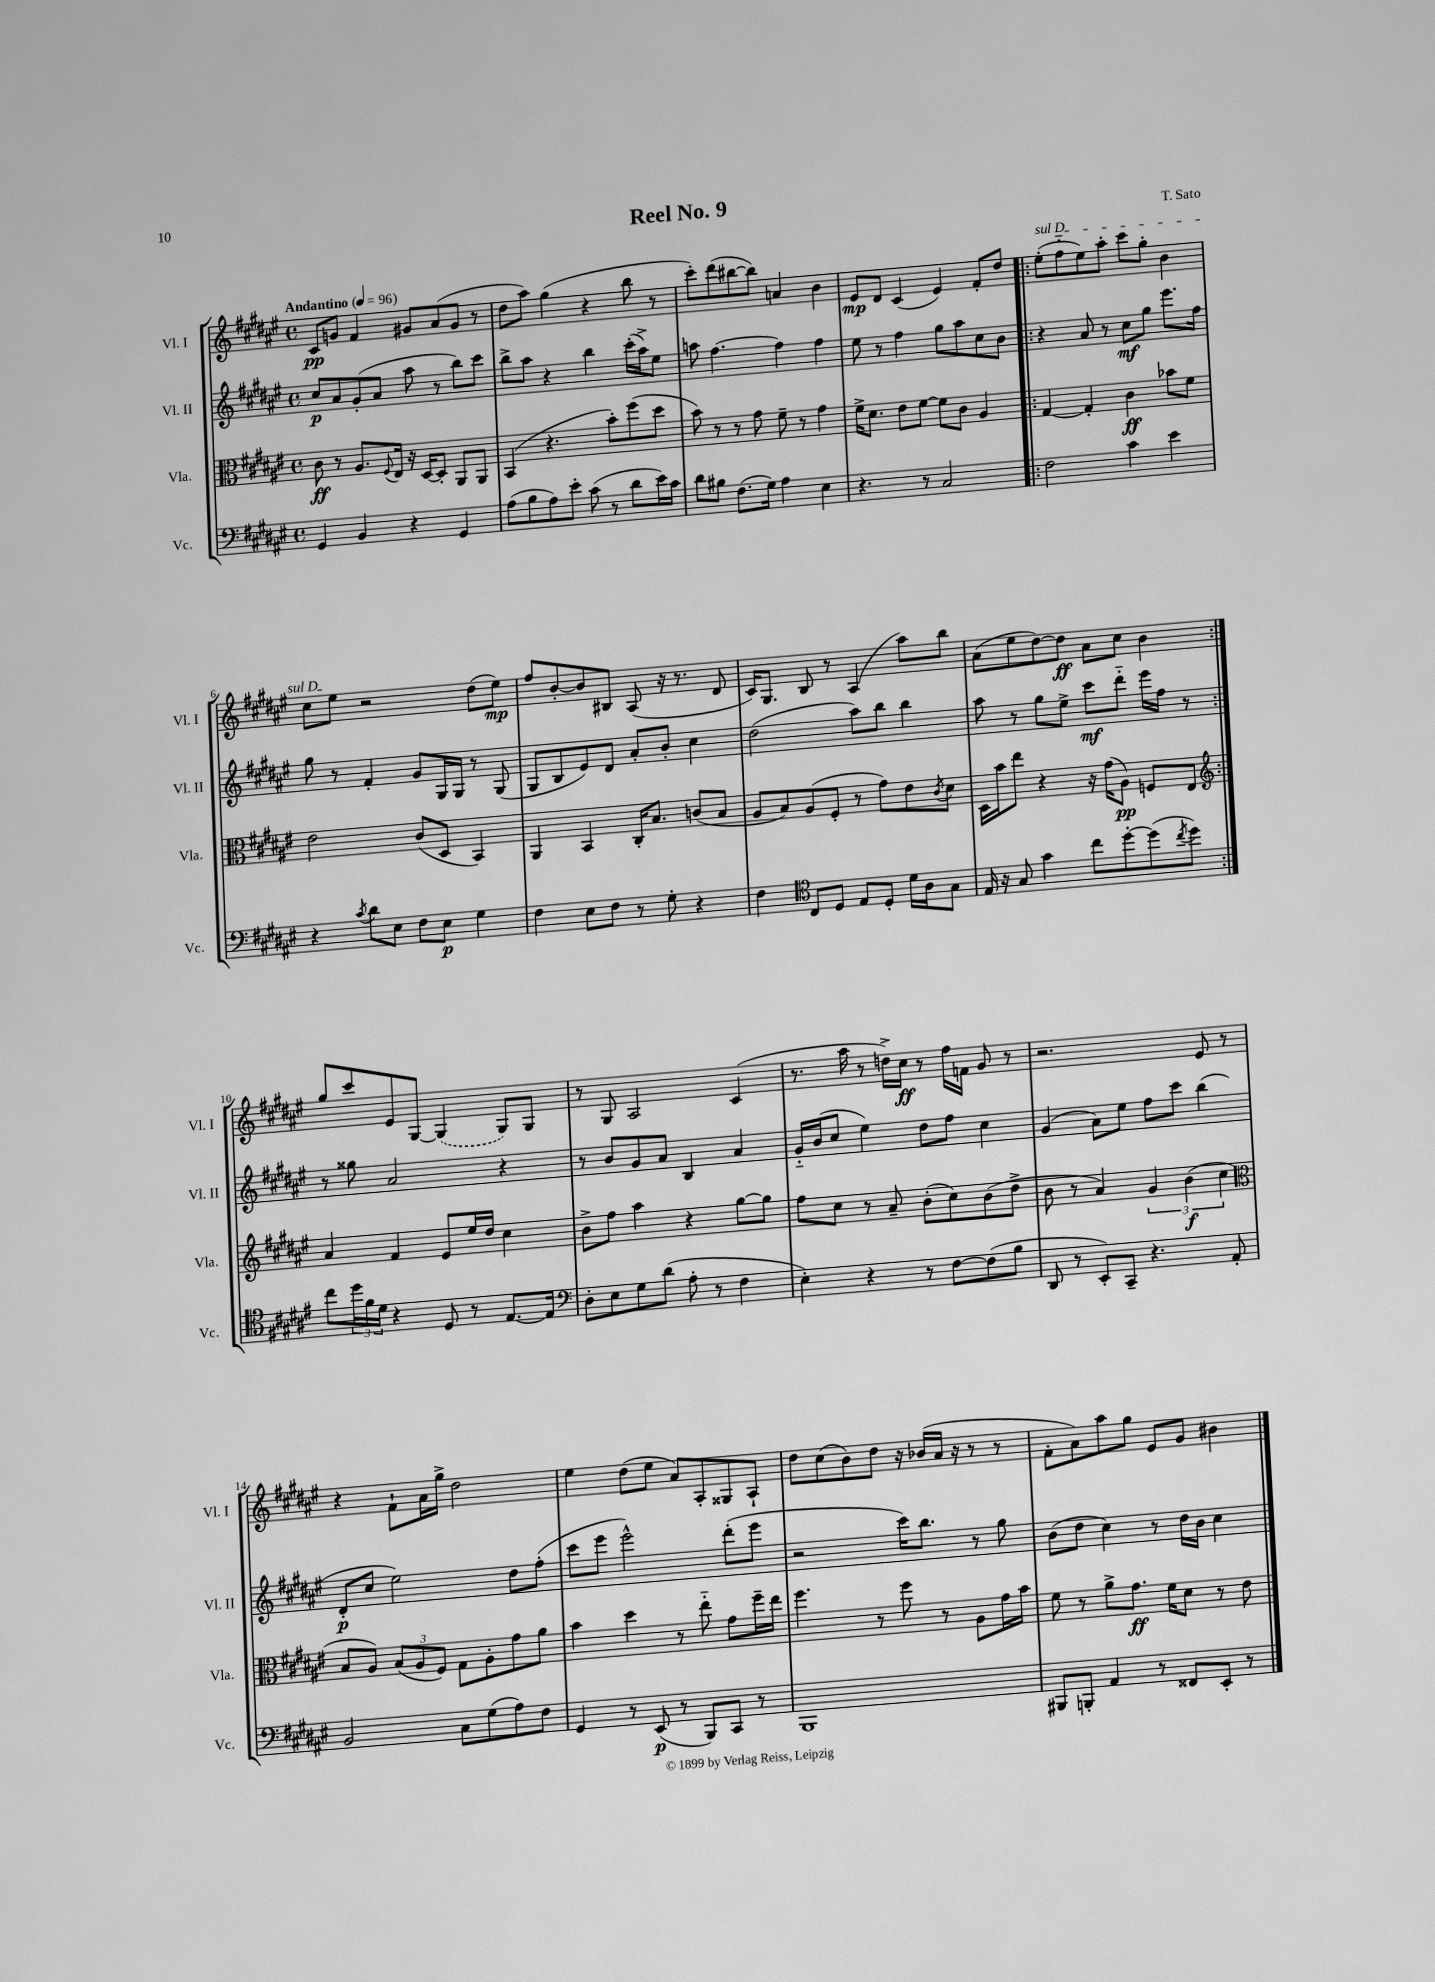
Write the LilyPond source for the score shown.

\header { title = "Reel No. 9" composer = "T. Sato" }
<<
\new StaffGroup <<
\new Staff = "s0" \with { instrumentName = "Vl. I" shortInstrumentName = "Vl. I" } {
    \clef treble \key fis \major \defaultTimeSignature \time 4/4 \tempo "Andantino" 4 = 96
    cis'8\pp g'8 fis'4 gis'8 ais'8( gis'8 r8 |
    dis''8 ais''8) gis''4( r4 b''8 r8 |
    cis'''8-.) dis'''8( bis''8~ bis''8) a'4 b'4 |
    eis'8\mp dis'8 cis'4( eis'4) fis'8-. dis''8 |
    \repeat volta 2 { \once \override TextSpanner.bound-details.left.text = \markup { \italic "sul D" } eis''8-.\startTextSpan( fis''8-_ eis''8) ais''8-. cis'''8 gis''8-. b'4 |
    cis''8 eis''8\stopTextSpan r2 dis''8( eis''8\mp) |
    fis''8 b'8~-. b'8 bis8 ais8( r16 r8. dis'8 |
    cis'16) gis8. b8 r8 ais4( ais''8) b''8 |
    ais'8( eis''8 dis''8~) dis''8\ff ais'8 cis''8 b'4 | }
    gis''8 cis'''8 eis'8 gis8~ \once \slurDashed gis4( gis8) gis8 |
    r8 gis8 ais2 cis'4( |
    r8. ais''16 r8 d''16->) cis''16\ff r8 fis''16 f'16 gis'8 r8 |
    r2. eis'8 r8 |
    r4 fis'8-! ais'16 gis''16-> dis''2 |
    eis''4 dis''8( eis''8 ais'8) ais8-. gisis8 ais8-! |
    dis''8 cis''8( b'8) dis''8 r16 bes'16( ais'16 r16 r8 r8 |
    fis'8-. ais'8) ais''8 gis''8 eis'8 gis'8 bis'4 \bar "|." |
}
\new Staff = "s1" \with { instrumentName = "Vl. II" shortInstrumentName = "Vl. II" } {
    \clef treble \key fis \major \defaultTimeSignature \time 4/4
    cis''8\p ais'8 gis'8-.( ais'8 ais''8 r8 b''8) cis'''8 |
    b''8-> ais''8 r4 b''4 cis'''16-.( ais''16->) eis''8 |
    a''8 fis''4.~ fis''4 fis''4 |
    eis''8 r8 fis''4 gis''8 ais''8 cis''8 b'8 |
    \repeat volta 2 { r4 ais'8 r8 cis''8\mf gis''8 eis'''8. fis''16 |
    gis''8 r8 fis'4-. gis'8 gis16 gis16 r8 gis8( |
    gis8 b8 eis'8) dis'8 ais'8-. b'8-. cis''4 |
    dis''2( ais''8) b''8 b''4 |
    ais''8 r8 gis''8 eis''8-> cis'''8\mf dis'''8-_ eis'''16 fis''16 r8 | }
    r8 gisis''8 ais'2 r4 |
    r8 b'8 gis'8 ais'8 b4 ais'4 |
    gis'16-_ b'16( cis''8 eis''4) dis''8 fis''8 cis''4 |
    gis'4( ais'8) eis''8 fis''8 cis'''8 b''4( |
    dis'8-.\p cis''8 eis''2) dis''8 fis''8-.( |
    cis'''8 eis'''8 eis'''2-^) dis'''8-.( eis'''8 |
    r2 cis'''16) b''8. r8 gis''8 |
    b'8( dis''8 cis''4) r8 dis''16 b'16 cis''4 \bar "|." |
}
\new Staff = "s2" \with { instrumentName = "Vla." shortInstrumentName = "Vla." } {
    \clef alto \key fis \major \defaultTimeSignature \time 4/4
    cis'8\ff r8 ais8. \appoggiatura { fis8 } eis16 r16 dis16~ dis8-. ais,8 ais,8 |
    b,4( r4. b'8-.) fis''8( dis''8 |
    b'8) r8 r8 gis'8 fis'8-- r8 gis'4 |
    fis'16-> dis'8. eis'8 fis'8~ fis'8 cis'8 ais4 |
    \repeat volta 2 { gis4~ gis4-. cis'4\ff bes'8 fis'8 |
    eis'2 cis'8( dis8 b,4) |
    ais,4 b,4 cis16-. b8. c'8( b8 |
    ais8 b8) ais8( fis8-. r8 gis'8) eis'8 \acciaccatura { cis'8 } dis'8 |
    dis16 b'16 eis''8 r4 r16 gis'16( ais8\pp) f8 eis8 | }
    \clef treble ais'4 fis'4 eis'8 eis''16 dis''16 cis''4 |
    b'8-> fis''8 ais''4 r4 gis''8~ gis''8 |
    fis''8 cis''8 r8 ais'8-- b'8-.( cis''8) b'8( dis''8-> |
    b'8 r8 ais'4) \tuplet 3/2 { gis'4 b'4\f( cis''4 } |
    \clef alto b8 ais8) \tuplet 3/2 { b8( ais8 fis8) } gis8 ais8-. gis'8 ais'8 |
    b'4 dis''4 r8 eis''8-_ gis'8 fis''16-- eis''16 |
    fis''4. r8 fis''8 r8 ais8 gis'16 b'16 |
    fis'8 r8 ais'8-> gis'8.\ff fis'16 dis'8 r8 eis'8 \bar "|." |
}
\new Staff = "s3" \with { instrumentName = "Vc." shortInstrumentName = "Vc." } {
    \clef bass \key fis \major \defaultTimeSignature \time 4/4
    gis,4 b,4 r4 gis,4 |
    ais8( b8 ais8) eis'8-. cis'8( r8 dis'8 eis'16) cis'16 |
    dis'8 bis8 fis8.( gis16) ais4 eis4 |
    r4. r8 cis2 |
    \repeat volta 2 { fis2 cis'4 eis'4 |
    r4 \acciaccatura { cis'8 } dis'8 eis8 fis8 eis8\p gis4 |
    fis4 eis8 fis8 r8 gis8-. r4 |
    fis4 \clef tenor cis8 dis8 eis8 dis8-. dis'16 ais16 gis8 |
    eis16 r16 gis8 gis'4 cis''8 dis''8~-. dis''8( \acciaccatura { cis''8 } dis''8) | }
    cis''8 \tuplet 3/2 { dis''16 fis'16 dis'16 } r4 dis8 r8 eis8.~ eis16 |
    \clef bass dis8-. eis8 gis8 dis'8( ais8-. r8 fis4 |
    eis4-.) r4 r8 fis8~ fis8( b8 |
    dis,8 r8 eis,8-.) cis,8-- r4. ais,8-. |
    b,2 cis8 gis8( ais8) fis8 |
    gis,4 r8 eis,8\p( r8 b,,8) cis,8 r8 |
    b,,1 |
    bis,,8 b,,8-. ais,4 r8 fisis,8 eis,8-. r8 \bar "|." |
}
>>
>>
